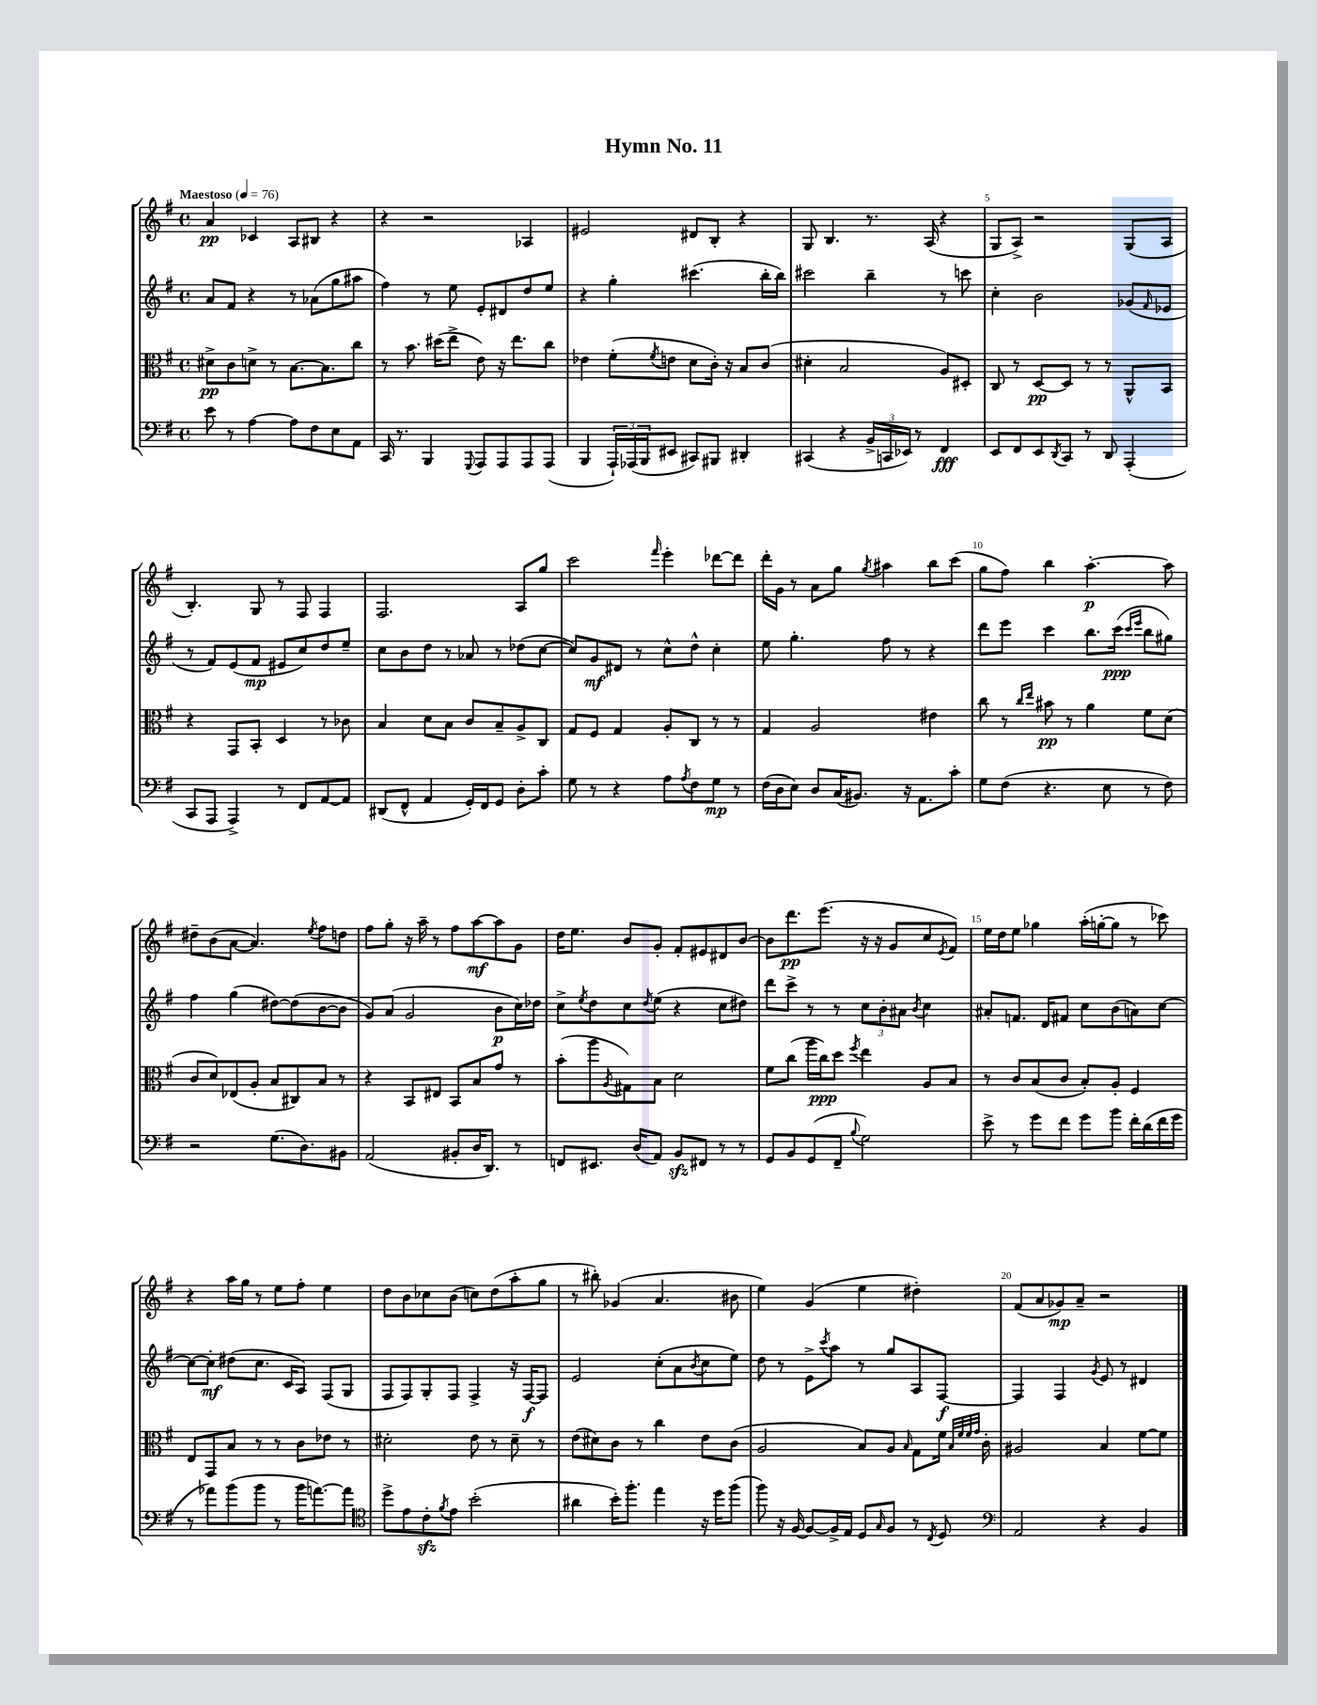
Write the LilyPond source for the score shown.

\header { title = "Hymn No. 11" }
<<
\new StaffGroup <<
\new Staff = "s0" {
    \clef treble \key g \major \defaultTimeSignature \time 4/4 \tempo "Maestoso" 4 = 76
    a'4\pp ces'4 a8 bis8 r4 |
    r4 r2 aes4 |
    eis'2 dis'8 b8-. r4 |
    g8 b4. r8. a16( r4 |
    g8 a8->) r2 g8( a8 |
    b4.-.) g8 r8 fis8 fis4 |
    fis2. a8 g''8 |
    c'''2 \grace { fis'''16 } e'''4-. des'''8~ des'''8 |
    d'''16-. g'16 r8 a'8 g''8 \acciaccatura { g''8 } ais''4 b''8 c'''8( |
    g''8 fis''8) b''4 a''4.~-.\p a''8 |
    dis''8-- b'8( a'8~ a'4.) \acciaccatura { e''8 } fis''8 d''8 |
    fis''8 g''8-. r16 a''16-- r8 fis''8 a''8~\mf a''8 g'8 |
    d''16 e''8. b'8 g'8-. fis'8-. eis'8 dis'8 b'8~ |
    b'8 d'''8.\pp e'''8.( r16 r16 g'8 c''8 \acciaccatura { e'8 } fis'8) |
    e''16 d''16 e''8 ges''4 a''16-.( g''16~-. g''8 r8 ces'''8) |
    r4 a''16 g''16 r8 e''8 fis''8-. e''4 |
    d''8 b'8 ces''8 b'8( c''8) d''8( a''8-. g''8 |
    r8 bis''8-.) ges'4( a'4. bis'8 |
    e''4) g'4( e''4 dis''4-.) |
    fis'8( a'8 ges'8\mp) a'8-- r2 \bar "|." |
}
\new Staff = "s1" {
    \clef treble \key g \major \defaultTimeSignature \time 4/4
    a'8 fis'8 r4 r8 aes'8( g''8 ais''8 |
    fis''4) r8 e''8 e'8-. dis'8 d''8 e''8 |
    r4 g''4-. cis'''4.( b''16-. b''16) |
    cis'''2 b''4-- r8 c'''8 |
    c''4-. b'2 ges'8( \grace { fis'16 } ees'8 |
    r8 fis'8) e'8( fis'8\mp eis'8 c''8) d''8 e''8-- |
    c''8 b'8 d''8 r8 aes'8 r8 des''8( c''8~ |
    c''8) g'8\mf dis'8 r8 c''8-^ d''8-^ c''4-. |
    e''8 g''4.-. fis''8 r8 r4 |
    d'''8 e'''8 c'''4 b''8. c'''16\ppp( \grace { c'''16 e'''16 } b''8 gis''8) |
    fis''4 g''4( dis''8~) dis''8( b'8~ b'8 |
    g'8) a'8( g'2 b'8\p c''16) des''16 |
    c''8-> \acciaccatura { e''8 } d''8 c''8 \acciaccatura { d''8 } e''8( r4 c''8 dis''8) |
    d'''8 c'''8-> r8 r8 \tuplet 3/2 { c''8 b'8-. ais'8 } \acciaccatura { b'8 } c''4 |
    ais'8-. f'8. d'16 fis'8 c''8 b'8( a'8) c''8~ |
    c''8~ c''8-.\mf dis''8( c''8. c'16 a8) fis8( g8 |
    fis8 fis8) g8-. fis8 fis4-> r16 fis16~\f fis8 |
    e'2 c''8-.( a'8 \acciaccatura { b'8 } c''8 e''8) |
    d''8 r8 e'8-> \acciaccatura { c'''8 } a''8 r8 g''8 a8 fis8~\f |
    fis4 fis4 \acciaccatura { g'8 } e'8 r8 dis'4 \bar "|." |
}
\new Staff = "s2" {
    \clef alto \key g \major \defaultTimeSignature \time 4/4
    dis'8->\pp c'8 d'8-> r8 b8.~ b8. c''8 |
    r8 b'8. dis''16( e''8-> e'8) r16 e''8. c''8 |
    ees'4 fis'8-.( \acciaccatura { fis'8 } e'8 d'8 c'16-.) r16 b8 c'8( |
    dis'4-. b2 a8) dis8-. |
    c8 r8 d8~\pp d8 r8 r8 a,8-^ b,8 |
    r4 g,8 b,8-. d4 r8 ces'8 |
    b4 d'8 b8 c'8 b8-- a8-> c8 |
    g8 fis8 g4 a8-. c8 r8 r8 |
    g4 a2 eis'4 |
    c''8 r8 \grace { c''16 e''16 } bis'8\pp r8 a'4 fis'8 d'8( |
    c'8 d'8) ees8( a8-. b8 cis8) b8 r8 |
    r4 b,8 eis8 b,8 b8 g'8 r8 |
    b'8-.( a''8 \acciaccatura { a8 } gis8) b8 d'2 |
    fis'8 c''8( a''16 c''16\ppp) d''8 \acciaccatura { fis''8 } e''4 a8 b8 |
    r8 c'8 b8( c'8 b8-.) a8-. fis4 |
    e8 g,8 b8 r8 r8 c'8 ees'8 r8 |
    dis'2-. e'8 r8 dis'8-- r8 |
    e'8( dis'8) c'8 r8 c''4 e'8 c'8( |
    a2 b8) a8 \grace { b16 } g8 fis'16 \grace { b32 fis'32 fis'32 g'32 } c'16-. |
    ais2 b4 fis'8~ fis'8 \bar "|." |
}
\new Staff = "s3" {
    \clef bass \key g \major \defaultTimeSignature \time 4/4
    e'8 r8 a4~ a8 fis8 e8 a,8 |
    c,16 r8. b,,4 \appoggiatura { g,,8 } a,,8 a,,8 a,,8 a,,8( |
    b,,4 \tuplet 3/2 { a,,16-!) aes,,16( b,,16 } eis,8 cis,8) bis,,8 dis,4-. |
    cis,4( r4 \tuplet 3/2 { b,16-> c,16 ees,16) } r8 fis,4\fff |
    e,8 fis,8 e,8 \acciaccatura { d,8 } c,8 r8 d,8 a,,4-.( |
    c,8 a,,8 a,,4->) r8 fis,8 a,8~ a,8 |
    dis,8( fis,8-^ a,4 g,16-.) fis,16 g,8 d8-. c'8-. |
    g8 r8 r4 a8 \acciaccatura { a8 } fis8 g8\mp r8 |
    fis16( d16 e8) d8 c16( bis,8.) r16 a,8. c'8-. |
    g8 fis8( r4. e8 r8 fis8) |
    r2 g8.( d8.) bis,8 |
    a,2( bis,8-. d16 d,8.) r8 |
    f,8 eis,8. d16( a,8) b,8\sfz fis,8 r8 r8 |
    g,8 b,8 g,8( fis,8-- \appoggiatura { b8 } g2) |
    e'8-> r8 g'8 fis'8 g'8 b'8 fis'16-. d'16( fis'16 g'16 |
    r8 aes'8) b'8( b'8 r8 b'16 a'8.~) a'8 |
    \clef tenor d''8-> e'8 c'8-.\sfz \acciaccatura { fis'8 } e'8 b'2-.( |
    ais'4 b'16-.) fis''8.-. e''4 r16 d''16 fis''8( |
    fis''8) r16 fis16~ fis8~ fis16-> e16 d8 \grace { g16 } fis8 r8 \acciaccatura { c8 } d8 |
    \clef bass a,2 r4 b,4 \bar "|." |
}
>>
>>
\layout { \context { \Score \override BarNumber.break-visibility = ##(#f #t #t) barNumberVisibility = #(every-nth-bar-number-visible 5) } }
